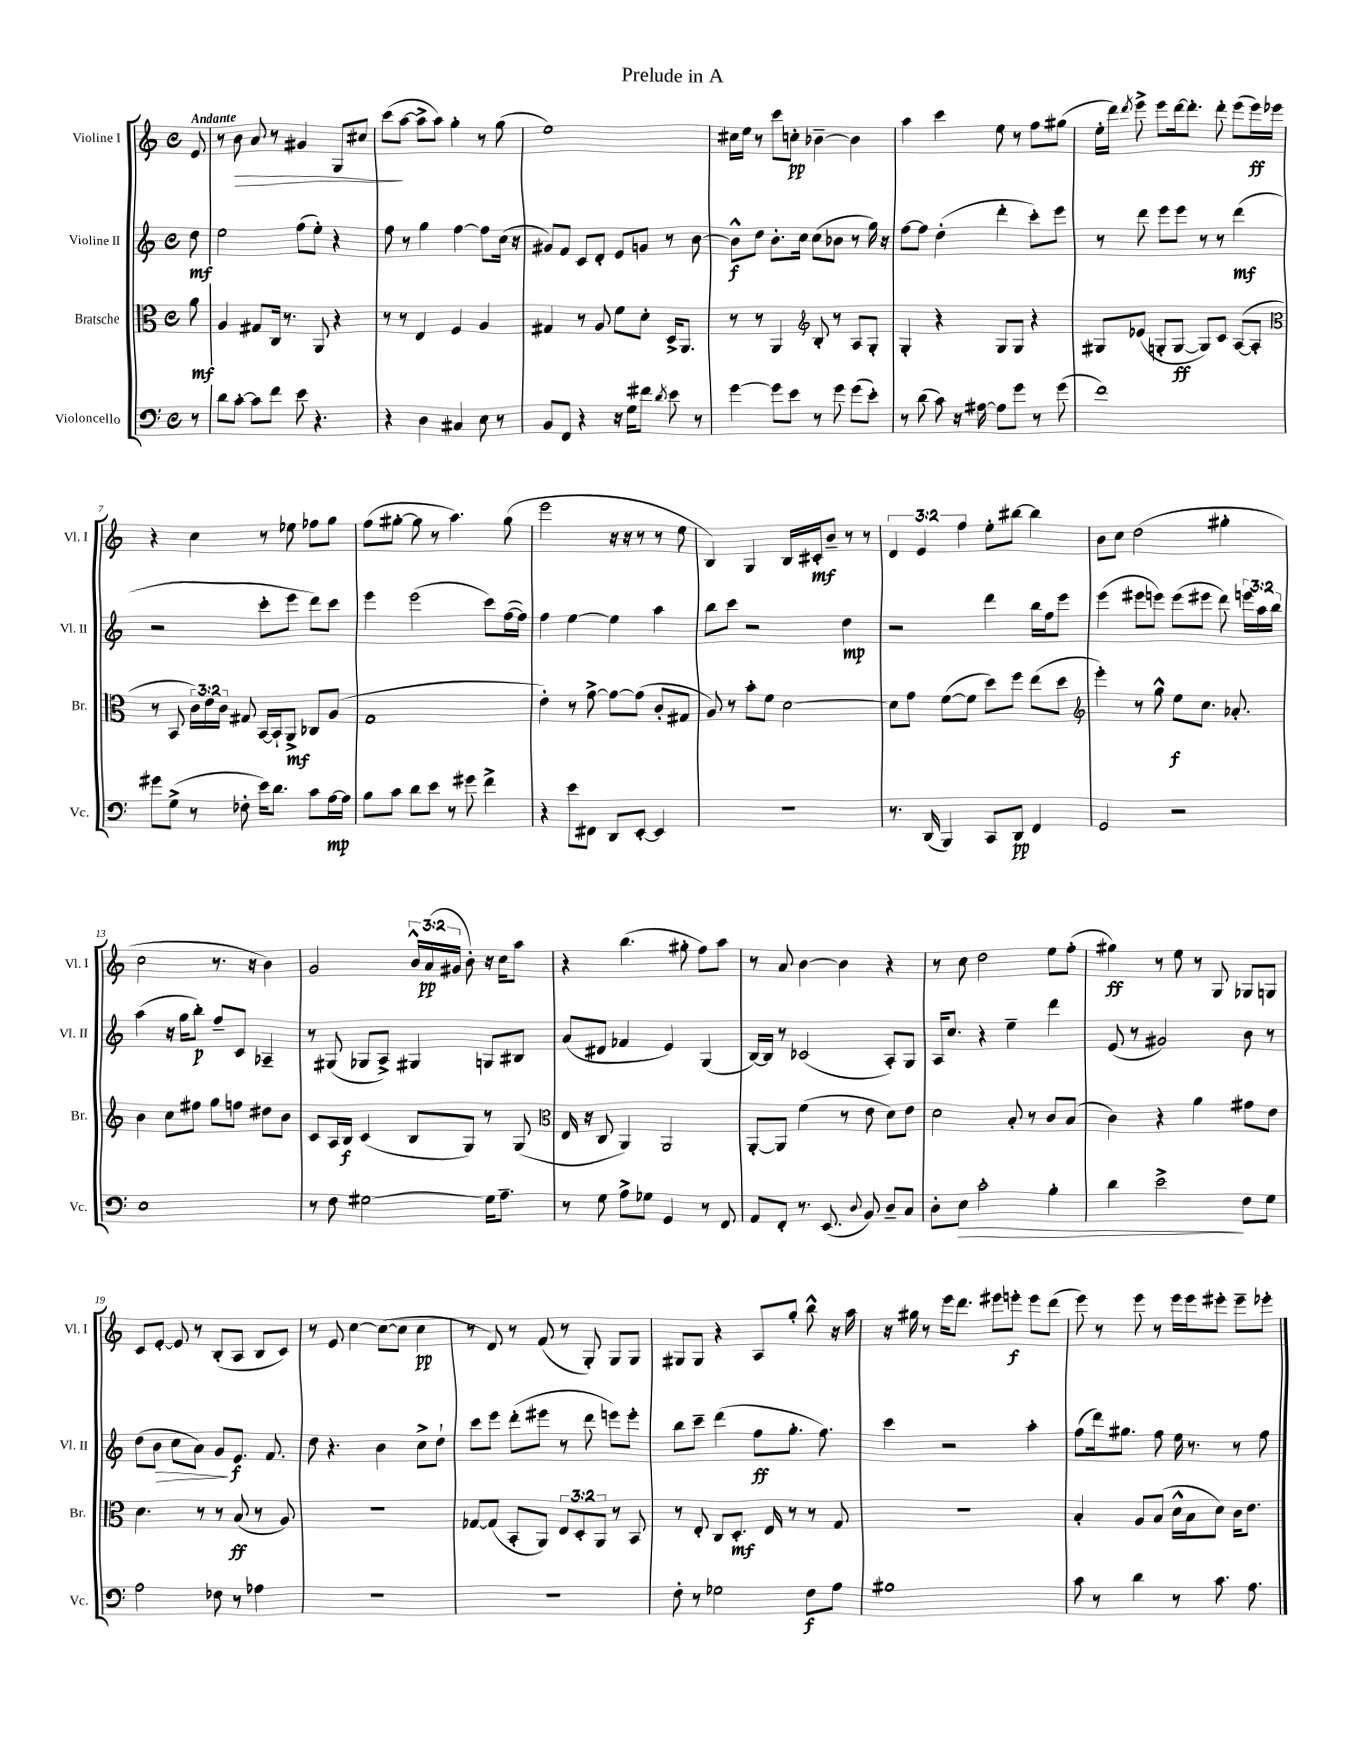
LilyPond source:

\header { title = "Prelude in A" }
<<
\new StaffGroup <<
\new Staff = "s0" \with { instrumentName = "Violine I" shortInstrumentName = "Vl. I" } {
    \clef treble \key c \major \defaultTimeSignature \time 4/4 \override Staff.TupletNumber.text = #tuplet-number::calc-fraction-text \partial 8 \tempo "Andante"
    \autoBeamOff e'8 |
    r8 b'8\> a'8 r8 gis'4 g8[ cis''8] |
    c'''8[\!( a''8]~ a''8[-> a''8]) g''4-. r8 g''8( |
    e''1) |
    cis''16[ e''16] r8 c'''8[ c''8]-.\pp bes'4~-- bes'4 |
    a''4 c'''4 e''8 r8 f''8[ gis''8]( |
    e''16[-. d'''16]) \acciaccatura { d'''8 } e'''8-> e'''8[ d'''16~ d'''8.]-. d'''8-. e'''8[( e'''16\ff) ees'''16] |
    r4 c''4 r8 ees''8 fes''8[ g''8] |
    f''8[( gis''8]~-. gis''8 r8 a''4.) gis''8( |
    e'''2 r16 r16 r8 r8 e''8 |
    b4) g4 b16[ cis'16-.\mf b'8]-- r8 r8 |
    \tuplet 3/2 { d'4 e'4 f''4 } e''8[-. bis''8]~ bis''4 |
    b'8[ c''8] d''2( gis''4-. |
    c''2 r8. r16 b'4) |
    g'2 \tuplet 3/2 { b'16[-^ a'16\pp( gis'16] } b'8-.) r16 c''16[ a''8] |
    r4 b''4.( gis''8-. f''8[) a''8] |
    r8 a'8 b'4~ b'4 r4 |
    r8 c''8 d''2 e''8[ f''8]-.( |
    gis''4\ff) r8 e''8 r8 g8 ges8[ g8] |
    c'8[ e'8]~-. e'8 r8 b8[-.( a8] b8[ c'8]) |
    r8 e'8 c''4~ c''8[~( c''8] c''4\pp |
    r8 d'8) r8 f'8( r8 g8-.) g8[ g8] |
    gis8[ gis8] r4 a8[ g''8]-. b''8-^ r16 a''16 |
    r16 gis''16 r8 e'''16[ d'''8.] eis'''8[ e'''8]-.\f e'''8[ d'''8]( |
    e'''8) r8 e'''8 r8 e'''16[ e'''16 eis'''8]-. eis'''8[-- ees'''8]-. \bar "|." |
}
\new Staff = "s1" \with { instrumentName = "Violine II" shortInstrumentName = "Vl. II" } {
    \clef treble \key c \major \defaultTimeSignature \time 4/4 \override Staff.TupletNumber.text = #tuplet-number::calc-fraction-text \partial 8
    \autoBeamOff d''8\mf |
    e''2 f''8[( e''8]-.) r4 |
    f''8 r8 g''4 f''4~ f''8[ c''16]( r16 |
    gis'8[) f'8] c'8[ d'8]-. e'8[ g'8] r8 b'8~ |
    b'8[-^\f d''8] b'8.[-. c''16] c''8[( bes'8] r8 g''16) r16 |
    f''8[~ f''8] d''4-.( d'''4-. c'''8[-.) e'''8] |
    r8 d'''8 e'''8[ e'''8] r8 r8 d'''4\mf( |
    r2 c'''8[-. e'''8] d'''8[) c'''8] |
    e'''4 e'''2( c'''8[) f''16~( f''16]) |
    f''4 e''4~ e''4 a''4 |
    b''8[ c'''8] r2 d''4\mp |
    r2 d'''4 b''16[ f''16 e'''8] |
    e'''4( eis'''8[ e'''8]) e'''8[( eis'''8] d'''8) \tuplet 3/2 { e'''16[ a''16 b''16] } |
    a''4( r16 g''16[ b''8]-.\p) f''8[-- c'8] aes4-- |
    r8 gis8( ges8[ a8]->) gis4 g8[ bis8] |
    a'8[( dis'8] fes'4 e'4) g4( |
    b16[~) b16] r8 ces'2( a8[-.) g8] |
    a16[ c''8.] r4 e''4-- d'''4 |
    e'8( r8 gis'2) b'8 r8 |
    d''8[( b'8]\> c''8[ a'8]) g'8[\! e'8.]\f f'8. |
    d''8 r4. b'4 c''8[-> d''8]-! |
    c'''8[ e'''8] d'''8[-.( eis'''8] r8 d'''8 e'''8[) e'''8]-. |
    b''8[ c'''8]-- d'''4( f''8[\ff g''8.]-. f''8.) |
    c'''4 r2 a''4-. |
    f''8[( d'''16) gis''8.] f''8 e''16 r8. r8 f''8 \bar "|." |
}
\new Staff = "s2" \with { instrumentName = "Bratsche" shortInstrumentName = "Br." } {
    \clef alto \key c \major \defaultTimeSignature \time 4/4 \override Staff.TupletNumber.text = #tuplet-number::calc-fraction-text \partial 8
    \autoBeamOff a'8\mf |
    a4 gis8[ c16] r8. a,8 r4 |
    r8 r8 e4 f4 a4 |
    gis4 r8 a8 f'8[ d'8]-. d16[-> a,8.] |
    r8 r8 a,4 \clef treble b8-. r8 a8[ g8]-. |
    g4-. r4 g8[ g8] r4 |
    gis8[ ees'8]( g8[-. g8]~\ff g8[) c'8] a8[~( a8]-. |
    \clef alto r8 b,8 \tuplet 3/2 { c'16[) e'16 c'16] } gis8 b,16[~ b,16-! a,8]->\mf ces8[ a8]( |
    g1 |
    e'4-.) r8 g'8~-> g'8[~ g'8]( c'8[-. gis8] |
    a8) r8 b'8[-. f'8] d'2~ |
    d'8[ g'8] f'8[~( f'8] d''8[) f''8] e''8[( d''8] |
    \clef treble e'''4-.) r8 g''8-^ e''8[\f c''8.] aes'8.-. |
    b'4 c''8[ fis''8] g''8[ f''8] dis''8[ b'8] |
    c'8[ a16 b16]\f c'4( b8[ g8]) r8 g8( |
    \clef alto e16 r16 c8 a,4) a,2 |
    a,8[~-. a,8] f'4( r8 e'8 d'8[) e'8] |
    d'2 b8-. r8 c'8[ b8]( |
    c'4) r4 a'4 gis'8[ e'8] |
    d'4. r8 r8 b8\ff( r8 a8) |
    R1 |
    ges8[~ ges8]( b,8[-. a,8]) \tuplet 3/2 { e8[ d8-. a,8] } r8 b,8 |
    r8 e8-. c8[ d8.]-.\mf e16 r8 r8 g8 |
    R1 |
    b4-. a8[ b8]( d'16[-^ b16 d'8]) c'16[ e'8.] \bar "|." |
}
\new Staff = "s3" \with { instrumentName = "Violoncello" shortInstrumentName = "Vc." } {
    \clef bass \key c \major \defaultTimeSignature \time 4/4 \partial 8
    \autoBeamOff r8 |
    d'8[ c'8]~-. c'8[ f'8] e'8 r4. |
    r4 d4 cis4 e8 r8 |
    b,8[ f,8] r4 r16 g16[ fis'8] \acciaccatura { d'8 } e'8 r8 |
    g'4~ g'8[ e'8] r8 g'8 g'8[( e'8]-.) |
    r8 d'8( c'8) r16 ais16~ ais8[ g'8] r8 g'8( |
    f'1) |
    gis'8[ g8]->( r8 fes8-. e'16[) d'8.] c'8[ a16~\mp a16] |
    b8[ c'8] d'8[ e'8] r8 gis'8 f'4-> |
    r4 e'8[ fis,8] d,8[ e,8]~-. e,4 |
    R1 |
    r8. d,16( b,,4) c,8[ d,8]\pp f,4 |
    g,2 r2 |
    e1 |
    r8 f8 gis2~ gis16[ a8.]-- |
    r8 g8 a8[-> ges8] g,4 r8 f,8 |
    a,8[ f,8]-. r8. e,8.( \appoggiatura { d8 } b,8) d8[-- c8] |
    d8[-. e8]\> c'2-. b4-. |
    d'4 e'2->\! f8[ g8] |
    a2 fes8 r8 aes4 |
    R1 |
    R1 |
    f8-. r8 ges2 f8[\f a8] |
    bis1 |
    c'8 r8 d'4 r8 c'8. a8. \bar "|." |
}
>>
>>
